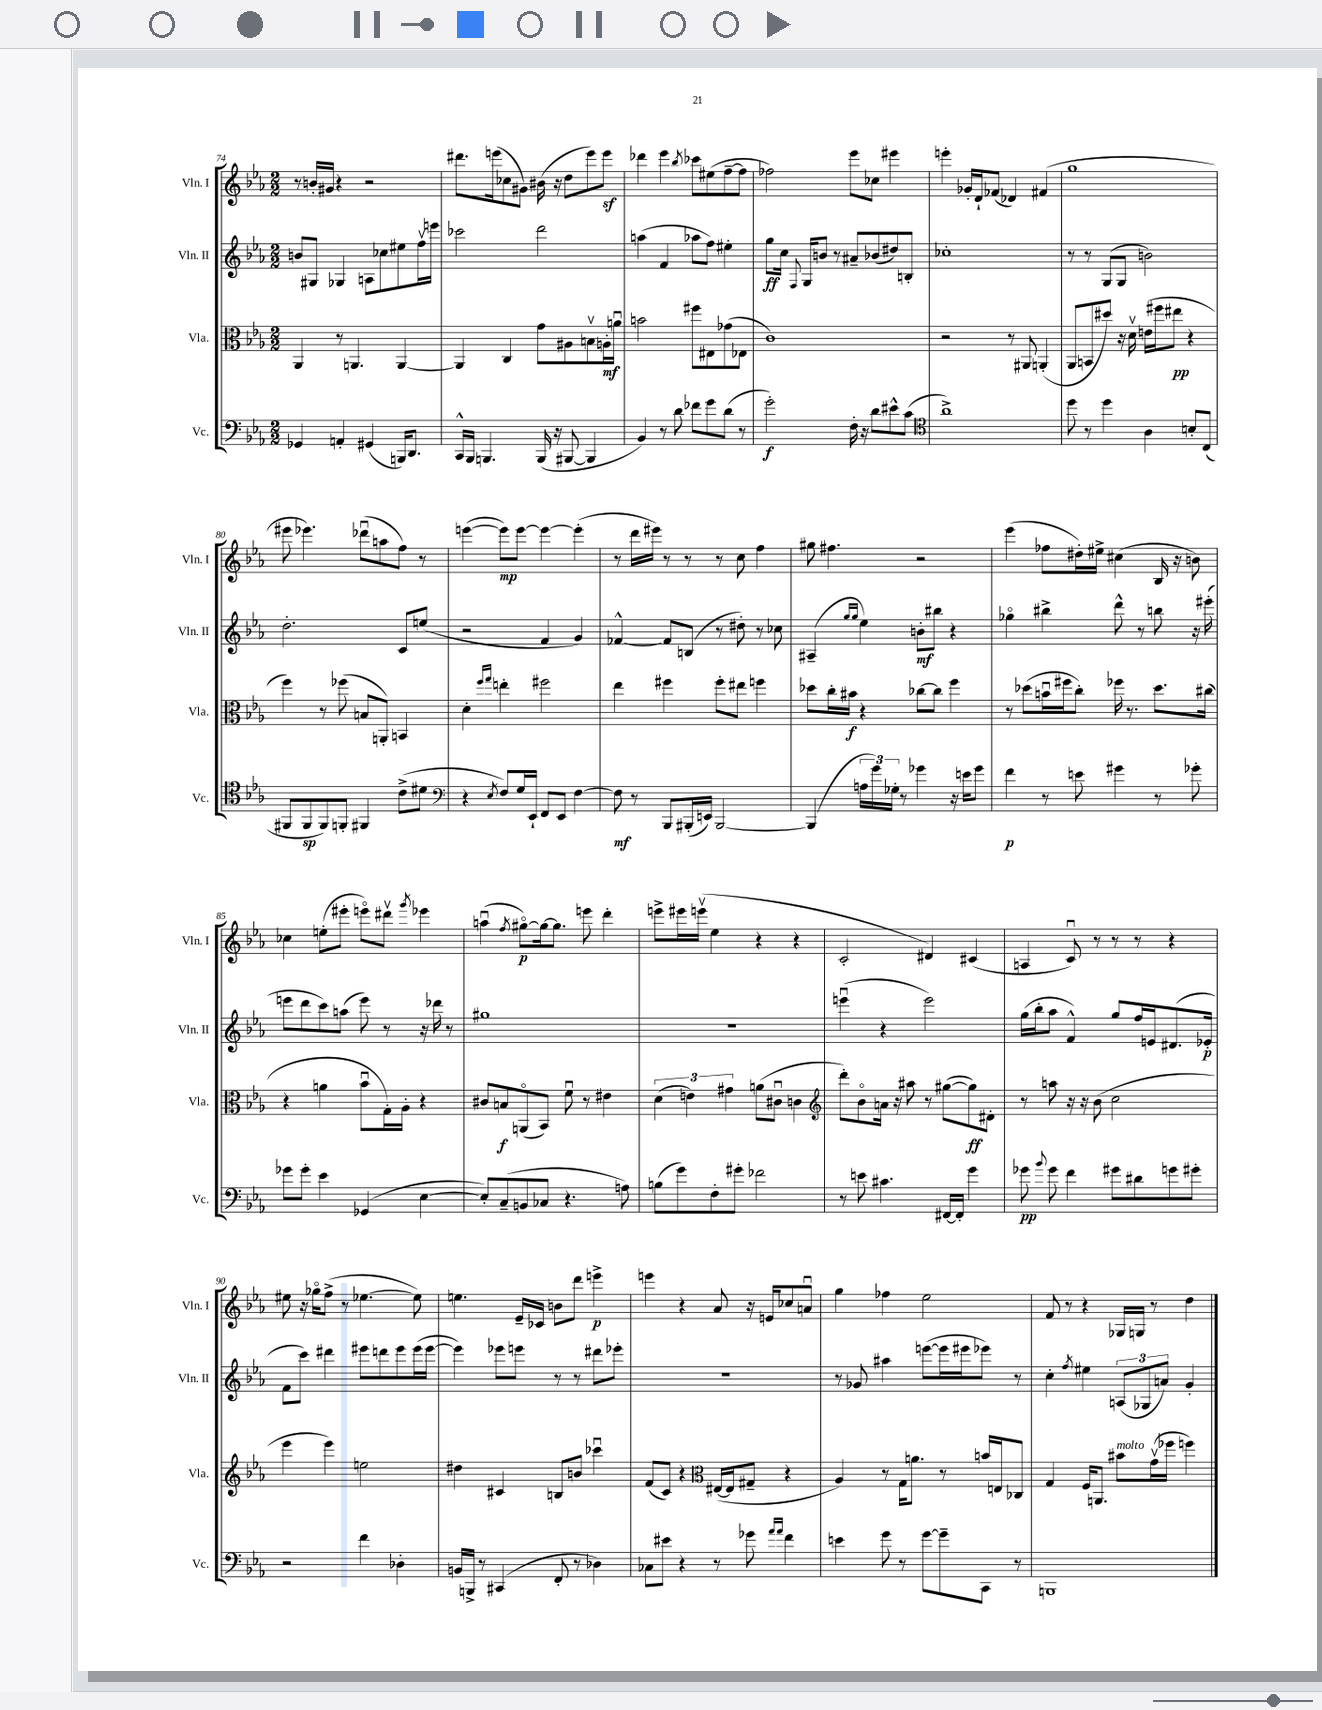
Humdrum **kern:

**kern	**kern	**kern	**kern
*staff4	*staff3	*staff2	*staff1
*clefF4	*clefC3	*clefG2	*clefG2
*k[b-e-a-]	*k[b-e-a-]	*k[b-e-a-]	*k[b-e-a-]
*M2/2	*M2/2	*M2/2	*M2/2
4GG-/	4AA-/	8b/L	8r
.	.	8G#/J	16b'/LL
.	.	.	16g#/JJ
4AA'/	8r	4G-/	4r
.	4.AA/	.	.
(4GG#/	.	8A\L	2r
.	.	8cc-\	.
16BBB/LK)	[4AA/	8ee#\	.
8.DD/J	.	.	.
.	.	16ffv\L	.
.	.	16eee\JJ	.
=	=	=	=
16CC^^/LL	4AA/]	2ccc-\	8.ddd#\L
16BBB-/JJ	.	.	.
4.BBB/	.	.	.
.	.	.	(16eee\k
.	4C/	.	8cc-\
.	.	.	8g#\J)
(16BBB/	8g\L	2ddd\	(16b#\
16r	.	.	16r
[8BBB#/	8A#\	.	8dd\L
4BBB#/]	8Bv\	.	8eee\)
.	16A'\L	.	8eee\J
.	16au\JJ	.	.
=	=	=	=
4BB-/)	2b\	(4aa\	4ddd-\
8r	.	4f/	4eee-\
8d\	.	.	.
.	.	.	8qbb-/
8f-\L	8ff#\L	8aa-\L	8ccc-\L
8g\	8E#\	8ff\J)	(8ee#\
(8d\J	(8g-\	4ee#'\	[8ff~\
8r	8E-\J	.	8ff\]J
=	=	=	=
2g'\)	1c)	8gg\L	2ff-\)
.	.	16cc\Jk	.
.	.	8qqF/	.
.	.	16G/LK	.
.	.	8b/J	.
.	.	8r	.
16F'\	.	8a#~/L	8eee-\L
16r	.	.	.
8d\L	.	(8b-/	8cc-\J
8e#^^\	.	8dd#/)	4eee#\
(8c\J	.	8B'/J	.
=	=	=	=
*clefC4	*	*	*
1a-^)	2r	1cc-'	4eee'\
.	.	.	16g-'/LL
.	.	.	16d`/J
.	.	.	(8f-/J
.	8r	.	4d-/)
.	8AA#/	.	.
.	(4AA'/	.	(4f#/
=	=	=	=
8dd\	8AA-/L	8r	1gg
8r	8BB/	8r	.
4dd\	8dd#/J)	(8G/L	.
.	16r	8G/J	.
.	16dv\	.	.
4A-\	(16e\LL	2b\)	.
.	16ff#\J	.	.
.	8ee#\J	.	.
8B'/L	4r	.	.
(8C/J	.	.	.
=	=	=	=
8FF#/L	4ff\)	2.dd'\	8eee#\
8FF#/	.	.	4.eee-\)
8FF#/)	8r	.	.
8FF'/J	(8ff-\	.	.
4FF#/	8B/L	.	(8ddd-u\L
.	8AA'/J)	.	8aa\
(8c^\L	4BB/	8c/L	8ff\J)
8d#\J	.	(8ee/J	8r
=	=	=	=
*clefF4	*	*	*
4r	4d'\	2r	([4eee\
.	16qqff/LL	.	.
8qE-/	16qqgg/JJ	.	.
8F/L)	4ee'\	.	8eee\]L)
16G/L	.	.	[8eee\J
16EE-`/JJ	.	.	.
8FF/L	2ff#\	4f/	4eee\_
8EE-/J	.	.	.
[4F\	.	4g/)	(4eee'\]
=	=	=	=
8F\]	4ee-\	[4f-^^/	8r
8r	.	.	16ddd\LL
.	.	.	16eee#\JJ)
8BBB-/L	4ff#\	8f-/]L	8r
(16BBB#'/L	.	(8B/J	8r
16EE/JJ)	.	.	.
[2BBB#/	8ff#'\L	8r	8r
.	8ee#\J	8dd#'\)	8cc\
.	4ff\	8r	4ff\
.	.	8cc-\	.
=	=	=	=
(4BBB#/]	8dd-\L	(4A#~/	8gg#\
.	16cc'\L	.	4.ff#\
.	16b#\JJ	.	.
.	.	16qqgg/LL	.
.	.	16qqgg/JJ	.
24A\LL	4r	4ee-\)	.
24g\)	.	.	.
24G-'\JJ	.	.	.
8r	.	.	.
4g-\	[8cc-\L	8b'\L	2r
.	8cc-\]J	8bb#\J	.
16r	4ff\	4r	.
16e\LK	.	.	.
8g-\J	.	.	.
=	=	=	=
4f\	8r	4gg-o\	(4eee-\
.	(8dd-\L	.	.
8r	16bu\L	4bb#^\	8ff-\L
.	16ff#\J	.	.
8e\	8cc'\J)	.	16dd#'\L)
.	.	.	16ee#^\JJ
4g#\	16ff-\	8ddd^^\	(4cc#\
.	8.r	.	.
.	.	8r	.
8r	8.dd-\L	8bb\	16B-/
.	.	.	16r
8g-'\	.	16r	8b\)
.	(16cc#\Jk	(16eee#'\	.
=	=	=	=
8g-\L	4r	8eee\L	4cc-\
8g-'\J	.	8ddd\	.
4e-\	4a\	8ccc\)	(8ee'\L
.	.	(8aa\J	8eee#'\J
(4GG-/	8b-u\L	8eee\)	8eeeo\L)
.	16G'\L)	8r	8ddd#v\J
.	16A-'\JJ	.	.
.	.	.	8qggg/
[4E-\	4r	16r	4eee-\
.	.	16ddd-\	.
.	.	8r	.
=	=	=	=
8E-'/]L)	8c#/L	1gg#	(4aau\
(8C~/	8B/	.	.
.	.	.	8qff/
8BB/	(8AAo/	.	[8gg#o\L)
8C-/J	8BB-/J)	.	16gg#\_k
.	.	.	8.gg#\]J
4.r	8fu\	.	.
.	8r	.	8eee\
.	4e#\	.	4ddd'\
8A\)	.	.	.
=	=	=	=
(8B\L	(6d\	1r	8eee^\L
8g\)	.	.	16eee#\L
.	6e\)	.	.
.	.	.	(16eeev\JJ
8F'\	.	.	4ee-\
.	6g#\	.	.
8g#'\J	.	.	.
2f-\	(8a\L	.	4r
.	8c#u\J	.	.
.	4c\	.	4r
=	=	=	=
*	*clefG2	*	*
8r	8ddd'\L)	(4eeeu\	2c'/
8e\	8b-o\	.	.
4.c#\	16a\Jk	4r	.
.	16r	.	.
.	8aa#\	.	.
.	8r	2eee\)	4d#/)
[16FF#/LL	([8gg#\L	.	.
16FF#'/]JJ	.	.	.
4g\	8gg#\])	.	(4c#/
.	8d#'\J	.	.
=	=	=	=
8g-\	8r	(16gg\LL	4A/
.	.	16bb-'\J	.
8qqb-/	.	.	.
8g-\	8aa\	8aa-\J	.
4f\	16r	4f^^/)	8cu/)
.	16r	.	.
.	(8b-\	.	8r
8g#\L	2cc\	8gg/L	8r
8d#\	.	16ff/L	8r
.	.	16e/J	.
8g\	.	(8.d#/	4r
8g#'\J	.	.	.
.	.	16e-'/Jk	.
=	=	=	=
2r	4eee-\	8f\L	8ee#\
.	.	8ccc\J)	16r
.	.	.	16gg-o\LK
.	4eee-\)	4ddd#\	(8ff^\J
.	.	.	8r
4f\	2ee\	8eee#\L	[4.ee-\
.	.	8ddd\	.
4D-'\	.	8eee#\	.
.	.	(16eee#\L	8ee-\])
.	.	[16eee#\JJ	.
=	=	=	=
16BB/LL	4dd#\	4eee#\])	4.ee\
16BBB^/JJ	.	.	.
8r	.	.	.
(4CC#/	4c#/	8eee-\L	.
.	.	8eee\J	16e-~/LL
.	.	.	16c-/JJ
8FF'/	8B/L	8r	8b\L
8r	8b/J	8r	8ddd\J
4D-\)	4ccc-u\	8ddd#\L	4eee^\
.	.	8eee-'\J	.
=	=	=	=
8C-\L	(8f/L	1r	4eee\
8e#\J	8c/J)	.	.
4r	4r	.	4r
*	*clefC3	*	*
8r	([16E#/LL	.	8a-/
.	16E#/]J	.	.
8g-\	8G#~/J	.	16r
.	.	.	16e/LK
16qqa-/LL	.	.	.
16qqa-/JJ	.	.	.
4f\	4r	.	8cc-/
.	.	.	8au/J
=	=	=	=
4e\	4A-/)	8r	4gg\
.	.	8g-/	.
8g\	8r	4aa#\	4ff-\
8r	16G\LK	.	.
.	8.a\J	.	.
[8g\L	.	([8eee\L	2ee-\
8g~\]	8r	16eee\]L	.
.	.	16eee#\J	.
8CC\J	16b/LL	8eee-\J)	.
.	16E/J	.	.
8r	8C-/J	8r	.
=	=	=	=
1BBB	4G/	4cc'\	8f/
.	.	.	8r
.	.	8qff/	.
.	16F/LK	4ee#\	4r
.	8.AA/J	.	.
.	8b#\L	(12A/L	16G-/LL
.	.	.	16G/JJ
.	.	12G-/	.
.	(16gv\L	.	8r
.	.	12a/J)	.
.	16ff-\JJ	.	.
.	4ff\)	4g'/	4dd\
==	==	==	==
*-	*-	*-	*-
